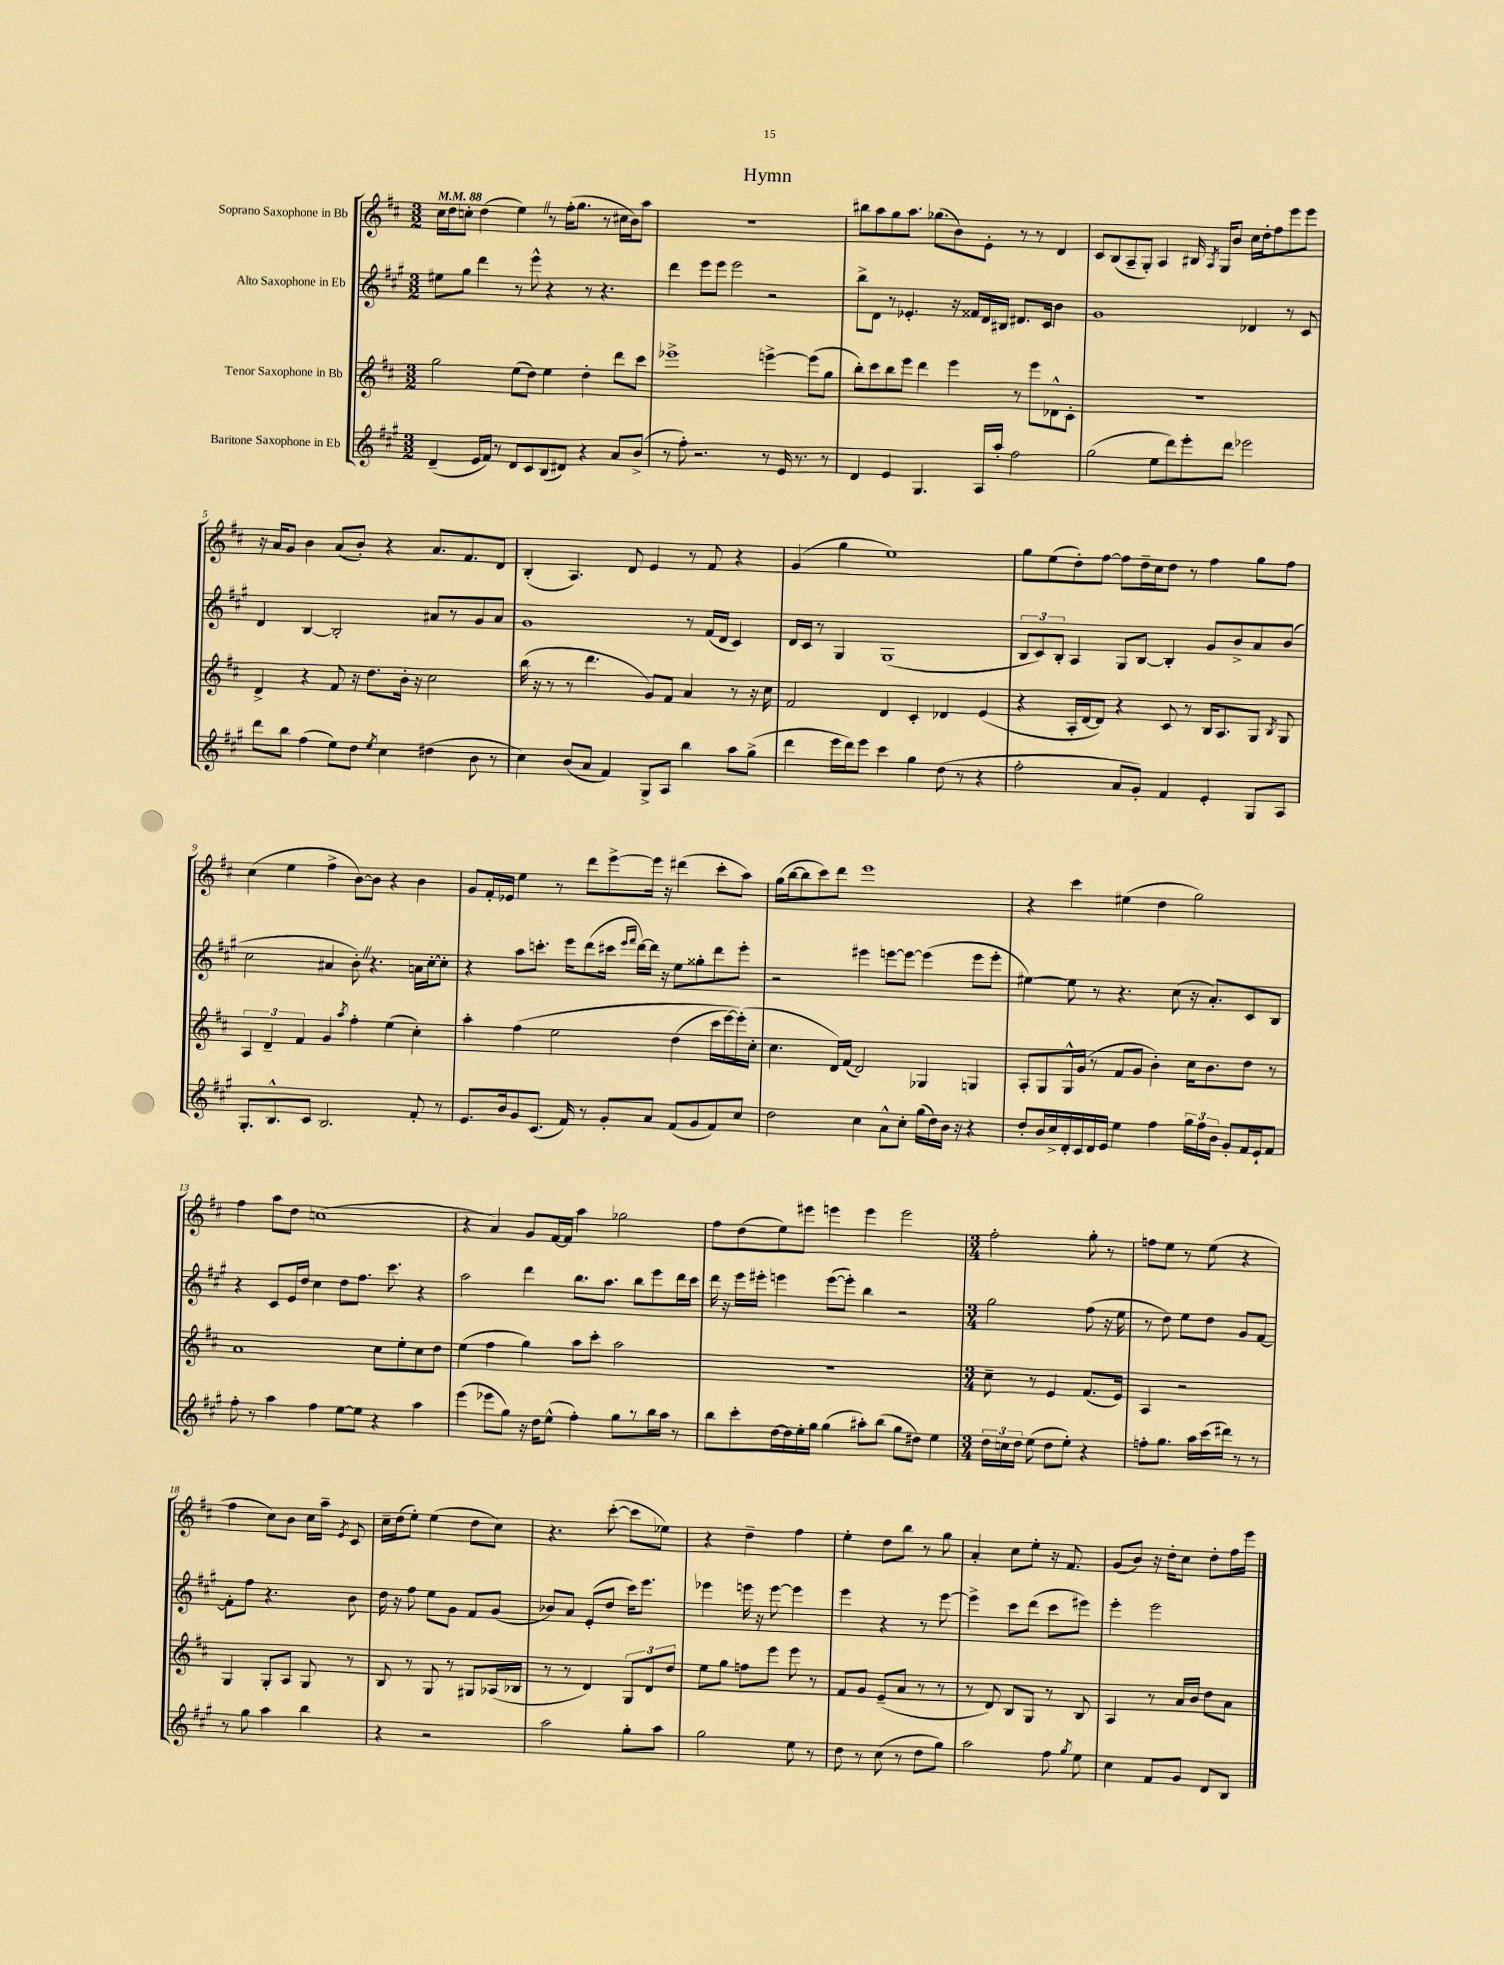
\header { title = "Hymn" }
<<
\new StaffGroup <<
\new Staff = "s0" \with { instrumentName = "Soprano Saxophone in Bb" } {
    \clef treble \key d \major \numericTimeSignature \time 3/2 \tempo 4 = 88
    \autoBeamOff cis''16[ d''16 c''8]-. d''4( e''4) \once \override BreathingSign.text = \markup { \musicglyph "scripts.caesura.straight" } \breathe r8 fis''16[-.( g''8.] r8 cis''16[ b'16) a''8] |
    R1. |
    bis''8[ a''8 g''8 a''8.] ges''8.[( b'8) e'8]-. r8 r8 d'4 |
    cis'8[ b8( a8-- g8]-.) a4 bis16 \acciaccatura { a8 } g16[ b'8] cis''16[ d''16-. fis''8 e'''8 e'''8] |
    r16 a'16[ g'8] b'4 a'8[( b'8]-.) r4 a'8.[ fis'8. d'8] |
    b4-.( a4.) d'8 e'4 r8 fis'8 r4 |
    g'4( g''4 e''1) |
    g''8[ e''8( d''8-.) fis''8]~ fis''8[ d''16-- cis''16 d''8] r8 fis''4 g''8[ fis''8] |
    cis''4( e''4 fis''4-> b'8[~) b'8] r4 b'4 |
    g'8[ fis'16-. ees'16] e''4 r8 d'''8[ e'''8~-> e'''16] r16 dis'''4( cis'''8[-. a''8]) |
    g''16[( b''16~ b''8 cis'''8) d'''8] e'''1 |
    r4 cis'''4 eis''4( d''4 g''2) |
    fis''4 a''8[ d''8] c''1( |
    r4 a'4) g'8[ fis'16~ fis'16] a''4 ges''2 |
    fis''8[ d''8( e''8) eis'''8] e'''4 e'''4 e'''2 |
    \numericTimeSignature \time 3/4 fis''2-. g''8-. r8 |
    f''8[ e''8] r8 e''8( r4 |
    fis''4 cis''8[) b'8] cis''16[ a''16]-- \acciaccatura { e'8 } cis'8 |
    cis''16[-- d''16( e''8]-.) e''4( d''8[ cis''8]) |
    r4. cis'''8~-.( cis'''8[ ees''8]) |
    r4 d''4-- fis''4 |
    e''4-. d''8[ b''8] r8 g''8 |
    a'4-. cis''8[ e''8]-. r16 fis'8. |
    g'8[( b'8]) r16 d''16[-. cis''8] d''8[-. fis''16 e'''16] \bar "|." |
}
\new Staff = "s1" \with { instrumentName = "Alto Saxophone in Eb" } {
    \clef treble \key a \major \numericTimeSignature \time 3/2
    \autoBeamOff eis''8[ gis''8] d'''4 r8 e'''8-^ r4 r8 r4. |
    d'''4 e'''8[ e'''8] e'''2 r2 |
    b''8[-> d'8] r8 ees'4.-. r16 fisis'16[ d'16 bis16] dis'8.[ cis'16] b'4 |
    gis'1 des'4 r8 cis'8 |
    d'4 b4~ b2-. ais'8[ r8 gis'8 ais'8] |
    gis'1 r8 fis'16[( d'16] cis'4) |
    d'16[ cis'16] r8 gis4 gis1( |
    \tuplet 3/2 { b8[ cis'8) b8]-. } a4 gis8[ b8]~ b4-. gis'8[ b'8-> a'8 b'8]( |
    cis''2 ais'4 b'8-.) \once \override BreathingSign.text = \markup { \musicglyph "scripts.caesura.straight" } \breathe r4. a'16[ cis''16~-. cis''8]-. |
    r4 a''8[ c'''8.]-. e'''16[ d'''8( cis'''16] \grace { e'''16[ fis'''16] } d'''16[~) d'''16] r16 e''8[ gisis''8-. d'''8 e'''8]-. |
    r2 eis'''4 e'''8[~ e'''8]~ e'''4( e'''8[ e'''8]-. |
    eis''4~) eis''8 r8 r4. cis''8( r16 a'8.[-.) cis'8 b8] |
    r4 cis'8[ e'16 d''16] cis''4 d''8[ fis''8.] cis'''8. r4 |
    a''2 d'''4 b''8.[ a''8.] b''8[ e'''8 d'''16 cis'''16] |
    d'''16 r16 e'''16[ eis'''16]-. e'''4 e'''8[~( e'''8]-.) b''4 r2 |
    \numericTimeSignature \time 3/4 gis''2 fis''8( r16 e''16 |
    r8 d''8) e''8[ d''8] gis'8[ fis'8]~ |
    fis'8[-. fis''8] r4. b'8 |
    d''16 r16 fis''8 e''8[ gis'8] fis'8[ gis'8]( |
    bes'8[) a'8] e'8[-.( d''8] cis'''16[) e'''8.] |
    ees'''4 e'''16 r16 e'''8~ e'''4 |
    e'''4 r4 r8 e'''8~ |
    e'''4-> cis'''8[ d'''8]( cis'''8[ eis'''8]) |
    e'''4-. e'''2 \bar "|." |
}
\new Staff = "s2" \with { instrumentName = "Tenor Saxophone in Bb" } {
    \clef treble \key d \major \numericTimeSignature \time 3/2
    \autoBeamOff g''2 e''8[( d''8]) e''4 d''4-. d'''8[ cis'''8] |
    ees'''1-> e'''4~-> e'''8[( g''8] |
    b''8[-.) cis'''8 b''8 e'''8] d'''4 e'''4 r8 e'''8[ des'8-^ cis'8]-. |
    R1. |
    d'4-> r4 fis'8 r16 d''8.[ b'16]-. r16 cis''2 |
    b''16( r16 r8 r8 d'''4. g'8[) fis'8] a'4 r8 r16 cis''16 |
    fis'2 d'4 cis'4-. des'4 e'4( |
    r4 a16[-. d'16~ d'8]) r4 cis'8 r8 b16[ a8. g8] \acciaccatura { b8 } g8 |
    \tuplet 3/2 { a4 d'4-- fis'4 } g'4 \acciaccatura { a''8 } fis''4-. e''4( cis''4-.) |
    a''4-. fis''4\( e''2 d''4( cis'''16[ e'''16~) e'''16-.(\) cis''16]-. |
    cis''4. d'16[) fis'16]( d'2) ges4 g4 |
    a8[-. g8 g16-^ g'16]( r8 fis'8[ g'8] b'4-.) cis''16[ b'8. d''8] r8 |
    a'1 cis''8[ e''8-. cis''8 d''8] |
    e''4( fis''4 g''4) a''8[ cis'''8]-. a''2 |
    R1. |
    \numericTimeSignature \time 3/4 cis''8-- r8 e'4 fis'8.[( e'16]) |
    a4 r2 |
    g4 g8[-. a8] g8 r8 |
    b8 r8 g8 r8 gis8[ aes16( bes16] |
    r8 r8 d'4) \tuplet 3/2 { g8[ d'8 d''8] } |
    e''8[ g''8] f''8[ e'''8] e'''8 r8 |
    fis'8[ g'8] e'8[--( a'8] r8 r8 |
    r8 d'8) b8[ g8] r8 b8 |
    a4 r8 a'16[ b'16] d''8[ a'8] \bar "|." |
}
\new Staff = "s3" \with { instrumentName = "Baritone Saxophone in Eb" } {
    \clef treble \key a \major \numericTimeSignature \time 3/2
    \autoBeamOff d'4--( e'16[ fis'16]) r8 d'8[ cis'8 b8( dis'8]) r4 a'8[ b'8]->( |
    r8 fis''8-.) r2. r8 e'16 r8. r8 |
    d'4 e'4 gis4. a16[ a''16]-. fis''2 |
    gis''2( e''8[ d'''8) e'''8-. d'''8] ees'''2 |
    d'''8[ b''8] fis''4( e''8[) d''8] \acciaccatura { e''8 } cis''4 dis''4( b'8 r8 |
    cis''4) b'8[( a'8] fis'4) gis8[-> a8] b''4 a''8[ gis''8]->( |
    d'''4 e'''16[ d'''16) e'''8] cis'''4 gis''4 d''8( r8 r4 |
    fis''2-. a'8[ gis'8]-.) fis'4 e'4-. gis8[ a8] |
    gis8.[-. b8.-^ cis'8] b2. fis'8-. r8 |
    e'8.[ b'16 gis'8 cis'8.]( fis'16) r8 gis'8[-. a'8] fis'8[( gis'8 fis'8) cis''8] |
    d''2 cis''4 a'8[-^ cis''8]-. gis''16[( d''16) b'16] r16 r4 |
    d''8[-. b'16 cis''16-> d'16-. cis'16 d'16 e'16] e''4 fis''4 \tuplet 3/2 { gis''16[ fis''16 b'16] } gis'8[-. fis'16 e'16-! fis'8] |
    fis''8-. r8 a''4 fis''4 e''8[~ e''8] r4 a''4 |
    e'''4( ees'''8[ gis''8]) r16 d''16[ e''8]-^( fis''4-.) gis''8[ r8 b''16 a''16] r8 |
    b''8[ cis'''8-. d''16~ d''16 e''16-. gis''16] gis''4( ais''8[-.) b''8]( gis''8[ dis''8]) e''4 |
    \numericTimeSignature \time 3/4 \tuplet 3/2 { d''16[ c''16 d''16] } e''8( d''8[ e''8]-.) r4 |
    f''8[-. gis''8.] a''16[ cis'''16( dis'''16]) r8 r8 |
    r8 gis''8 a''4 b''4 |
    r4 r2 |
    a''2 gis''8[-. a''8] |
    gis''2 e''8 r8 |
    d''8 r8 cis''8( r8 d''8[ gis''8]) |
    a''2 fis''8 \acciaccatura { gis''8 } e''8 |
    cis''4 fis'8[ gis'8] d'8[ b8] \bar "|." |
}
>>
>>
